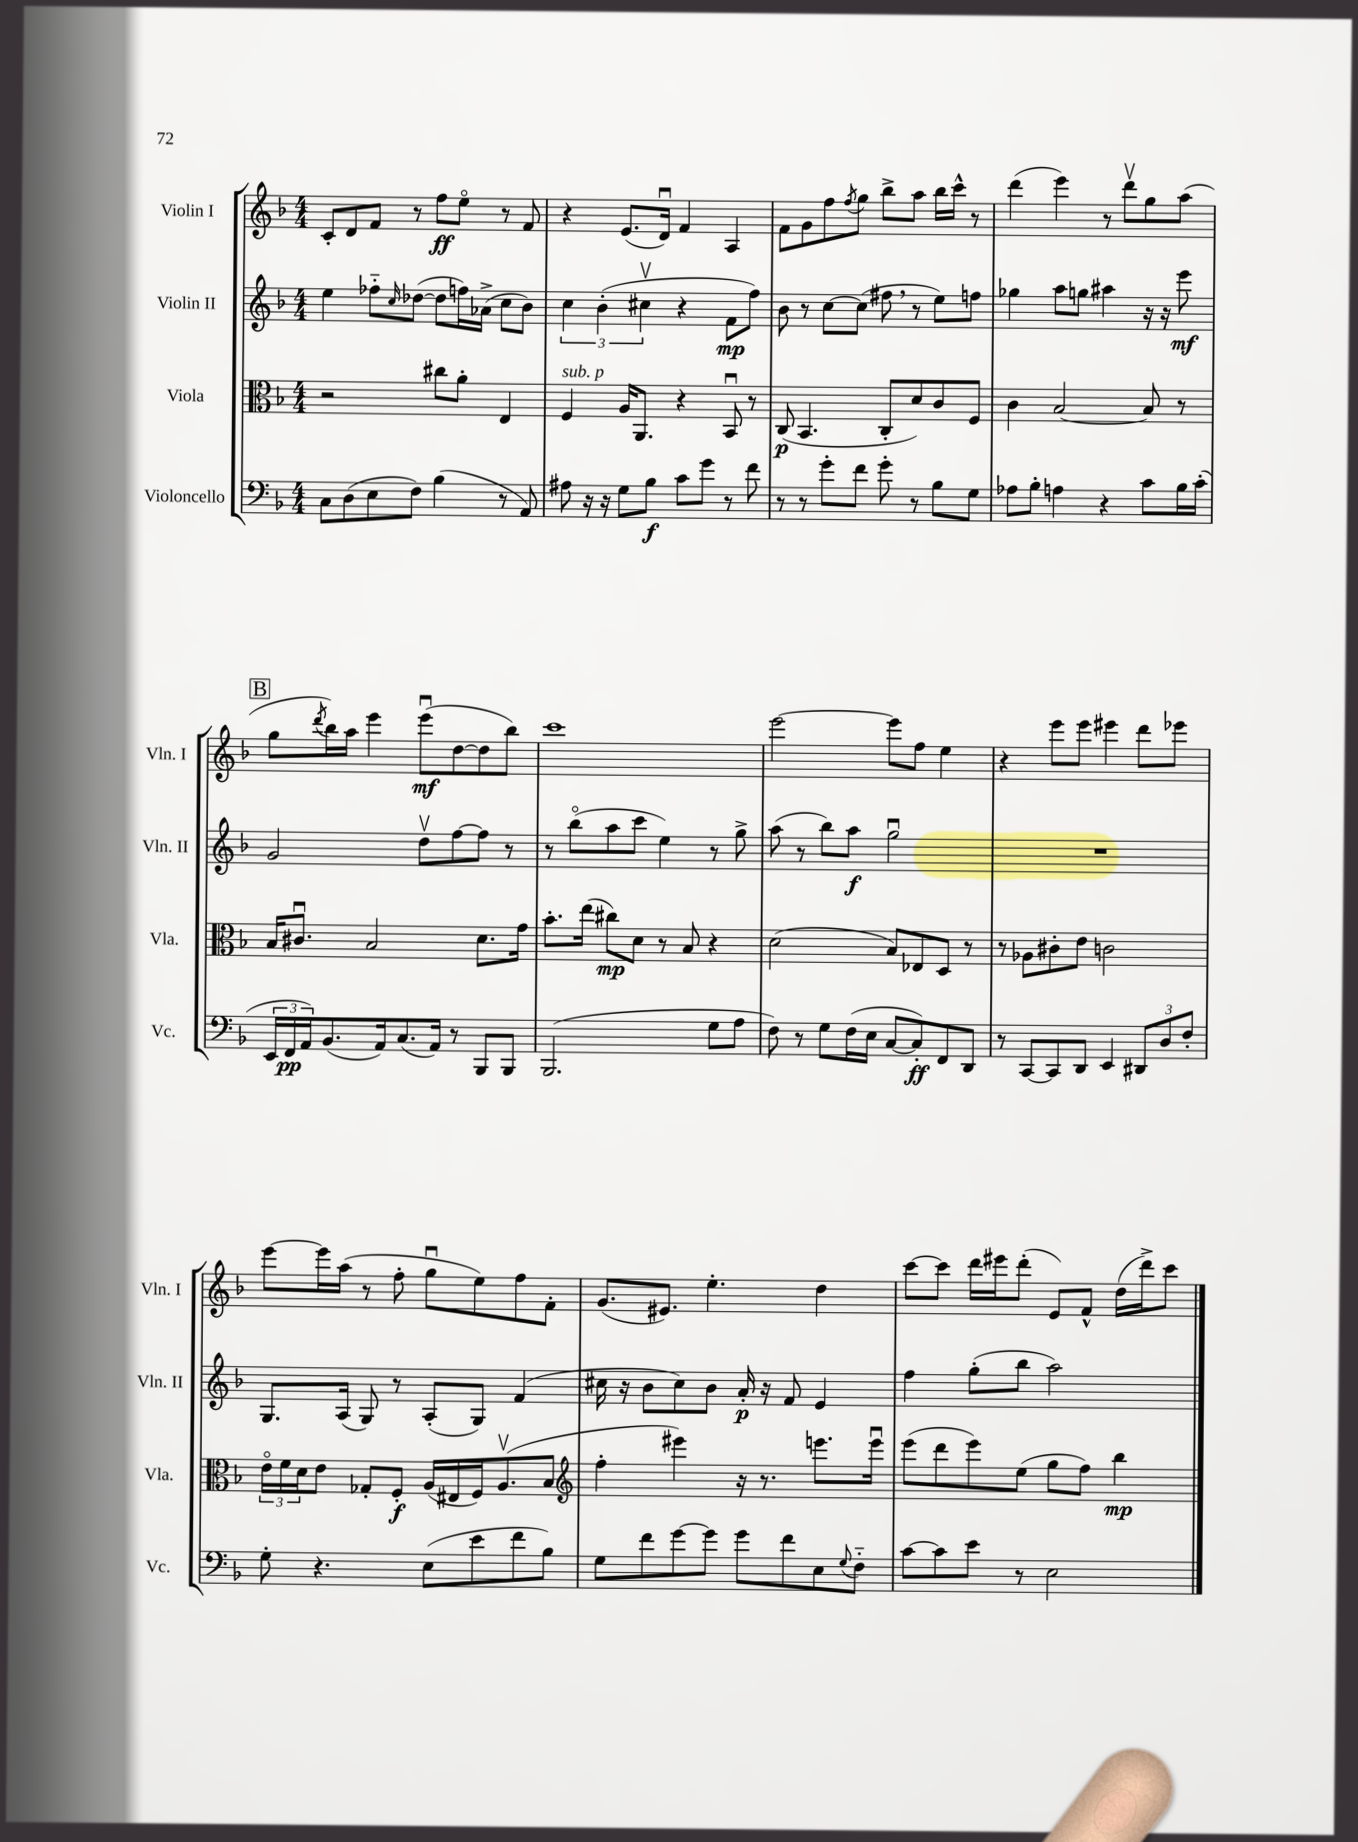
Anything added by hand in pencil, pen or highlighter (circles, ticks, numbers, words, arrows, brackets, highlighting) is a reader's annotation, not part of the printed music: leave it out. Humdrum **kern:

**kern	**dynam	**kern	**dynam	**kern	**dynam	**kern	**dynam
*part4	*part4	*part3	*part3	*part2	*part2	*part1	*part1
*staff4	*staff4	*staff3	*staff3	*staff2	*staff2	*staff1	*staff1
*I"Violoncello	*	*I"Viola	*	*I"Violin II	*	*I"Violin I	*
*I'Vc.	*	*I'Vla.	*	*I'Vln. II	*	*I'Vln. I	*
*clefF4	*	*clefC3	*	*clefG2	*	*clefG2	*
*k[b-]	*	*k[b-]	*	*k[b-]	*	*k[b-]	*
*M4/4	*	*M4/4	*	*M4/4	*	*M4/4	*
=97	=97	=97	=97	=97	=97	=97	=97
8C\L	.	2r	.	4ee\	.	8c'/L	.
(8D\	.	.	.	.	.	8d/	.
8E\	.	.	.	8ff-X\L	.	8f/J	.
.	.	.	.	16qqcc/	.	.	.
8F\J)	.	.	.	([8dd-X\J	.	8r	.
(4B-\	.	8cc#X\L	.	8dd-\L]	.	8ff\L	ff
.	.	8a'\J	.	16ffn\L)	.	8ee\J	.
.	.	.	.	(16a-X^\JJ	.	.	.
8r	.	4E/	.	8cc\L	.	8r	.
8AA/)	.	.	.	8b-\J)	.	8f/	.
=98	=98	=98	=98	=98	=98	=98	=98
!	!	!LO:TX:a:i:t=sub. p	!	!	!	!	!
8A#X\	.	4F/	.	6cc\	.	4r	.
16r	.	.	.	.	.	.	.
.	.	.	.	(6b-'\	.	.	.
16r	.	.	.	.	.	.	.
8G\L	.	16A/KL	.	.	.	(8.e/L	.
.	.	8.AA/J	.	.	.	.	.
.	.	.	.	6cc#Xv\	.	.	.
8B-\J	f	.	.	.	.	.	.
.	.	.	.	.	.	16du/Jk)	.
8c\L	.	4r	.	4r	.	4f/	.
8g\J	.	.	.	.	.	.	.
8r	.	8BB-u/	.	8f\L	mp	4A/	.
8f\	.	8r	.	8ff\J)	.	.	.
=99	=99	=99	=99	=99	=99	=99	=99
8r	.	(8C/	p	8b-\	.	8f\L	.
8r	.	4.BB-/	.	8r	.	8g\	.
8g'\L	.	.	.	[8cc\L	.	8ff\	.
.	.	.	.	.	.	8qff/	.
8f\J	.	.	.	(8cc\J]	.	8gg\J	.
8g'\	.	8C'/L	.	8ff#X,\	.	8bb-^\L	.
8r	.	8d/)	.	8r	.	8aa\J	.
8B-\L	.	8c/	.	8ee\L)	.	16bb-\LL	.
.	.	.	.	.	.	16ccc^^\JJ	.
8G\J	.	8F/J	.	8ffn\J	.	8r	.
=100	=100	=100	=100	=100	=100	=100	=100
8A-X\L	.	4c\	.	4gg-X\	.	(4ddd\	.
8B-'\J	.	.	.	.	.	.	.
4An\	.	[2B-/	.	8aa\L	.	4eee\)	.
.	.	.	.	8ggn\J	.	.	.
4r	.	.	.	4aa#X\	.	8r	.
.	.	.	.	.	.	8dddv\L	.
8c\L	.	8B-/]	.	16r	.	8gg\	.
.	.	.	.	16r	.	.	.
16B-\L	.	8r	.	8eee\	mf	(8aa\J	.
(16c'\JJ	.	.	.	.	.	.	.
!!LO:LB:g=z
!!LO:REH:place=s1:t=B
=101	=101	=101	=101	=101	=101	=101	=101
24EE/LL	.	16B-/KL	.	2g/	.	8gg\L	.
24FF/	pp	.	.	.	.	.	.
.	.	8.c#Xu/J	.	.	.	.	.
24AA/J)	.	.	.	.	.	.	.
.	.	.	.	.	.	8qddd/	.
(8.BB-/	.	.	.	.	.	16bb-\L)	.
.	.	.	.	.	.	16aa\JJ	.
.	.	2B-/	.	.	.	4eee\	.
16AA/k)	.	.	.	.	.	.	.
(8.C/	.	.	.	.	.	.	.
.	.	.	.	8ddv\L	.	(8eeeu\L	mf
16AA/Jk)	.	.	.	.	.	.	.
8r	.	.	.	[8ff\	.	[8dd\	.
8BBB-/L	.	8.d\L	.	8ff\J]	.	8dd\]	.
8BBB-/J	.	.	.	8r	.	8bb-\J)	.
.	.	16g\Jk	.	.	.	.	.
=102	=102	=102	=102	=102	=102	=102	=102
(2.BBB-/	.	8.b-'\L	.	8r	.	1ccc	.
.	.	.	.	(8bb-\L	.	.	.
.	.	(16ee\Jk	.	.	.	.	.
.	.	8cc#X\L)	mp	8aa\	.	.	.
.	.	8d\J	.	8ccc\J	.	.	.
.	.	8r	.	4ee\)	.	.	.
.	.	8B-/	.	.	.	.	.
8G\L	.	4r	.	8r	.	.	.
8A\J	.	.	.	8gg^\	.	.	.
=103	=103	=103	=103	=103	=103	=103	=103
8F\)	.	(2d\	.	(8aa\	.	[2eee\	.
8r	.	.	.	8r	.	.	.
8G\L	.	.	.	8bb-\L)	.	.	.
(16F\L	.	.	.	8aa\J	f	.	.
16E\JJ	.	.	.	.	.	.	.
[8C/L	.	8B-/L)	.	2ggu\	.	8eee\L]	.
8C'/])	ff	8E-X/	.	.	.	8ff\J	.
8FF/	.	8D/J	.	.	.	4ee\	.
8DD/J	.	8r	.	.	.	.	.
=104	=104	=104	=104	=104	=104	=104	=104
8r	.	8r	.	1r	.	4r	.
[8CC/L	.	8A-X\L	.	.	.	.	.
8CC/]	.	8c#X'\	.	.	.	8eee\L	.
8DD/J	.	8e\J	.	.	.	8eee\J	.
4EE/	.	2cn\	.	.	.	4eee#X\	.
12DD#X/L	.	.	.	.	.	8ddd\L	.
12D/	.	.	.	.	.	.	.
.	.	.	.	.	.	8eee-X\J	.
12F'/J	.	.	.	.	.	.	.
!!LO:LB:g=z
=105	=105	=105	=105	=105	=105	=105	=105
8G'\	.	24e\LL	.	8.G/L	.	[8eee\L	.
.	.	24f\	.	.	.	.	.
.	.	24d\J	.	.	.	.	.
4.r	.	8e\J	.	.	.	16eee\L]	.
.	.	.	.	(16A/Jk	.	(16aa\JJ	.
.	.	8G-X'/L	.	8G/)	.	8r	.
.	.	8F'/J	f	8r	.	8ff'\	.
(8E\L	.	(16A/LL	.	(8A'/L	.	8ggu\L	.
.	.	16E#X/	.	.	.	.	.
8e\	.	16F/J)	.	8G/J)	.	8ee\)	.
.	.	(8.Av/	.	.	.	.	.
8f\	.	.	.	(4f/	.	8ff\	.
8B-\J)	.	8B-/J	.	.	.	8f'\J	.
=106	=106	=106	=106	=106	=106	=106	=106
*	*	*clefG2	*	*	*	*	*
8G\L	.	4ff'\	.	16cc#X\	.	(8.g/L	.
.	.	.	.	16r	.	.	.
8f\	.	.	.	8b-\L	.	.	.
.	.	.	.	.	.	8.e#X/J)	.
[8g\	.	4eee#X\)	.	8cc#\)	.	.	.
8g\J]	.	.	.	8b-\J	.	4.ee'\	.
8g\L	.	16r	.	16a'/	p	.	.
.	.	8.r	.	16r	.	.	.
8f\	.	.	.	8f/	.	.	.
8E\	.	8.eeen\L	.	4e/	.	4dd\	.
8qqG/	.	.	.	.	.	.	.
8F\J	.	.	.	.	.	.	.
.	.	16eeeu\Jk	.	.	.	.	.
=107	=107	=107	=107	=107	=107	=107	=107
[8c\L	.	(8eee\L	.	4ff\	.	[8ccc\L	.
8c\]	.	8ddd\	.	.	.	8ccc\J]	.
8e\J	.	8eee\)	.	(8gg'\L	.	16ddd\LL	.
.	.	.	.	.	.	16eee#X\J	.
8r	.	(8ee\J	.	8bb-\J	.	(8ddd'\J	.
2E\	.	8gg\L	.	2aa\)	.	8e/L)	.
.	.	8ff\J)	.	.	.	8f^^/J	.
.	.	4bb-\	mp	.	.	(16dd\LL	.
.	.	.	.	.	.	16ddd^\J)	.
.	.	.	.	.	.	8ccc\J	.
==	==	==	==	==	==	==	==
*-	*-	*-	*-	*-	*-	*-	*-
